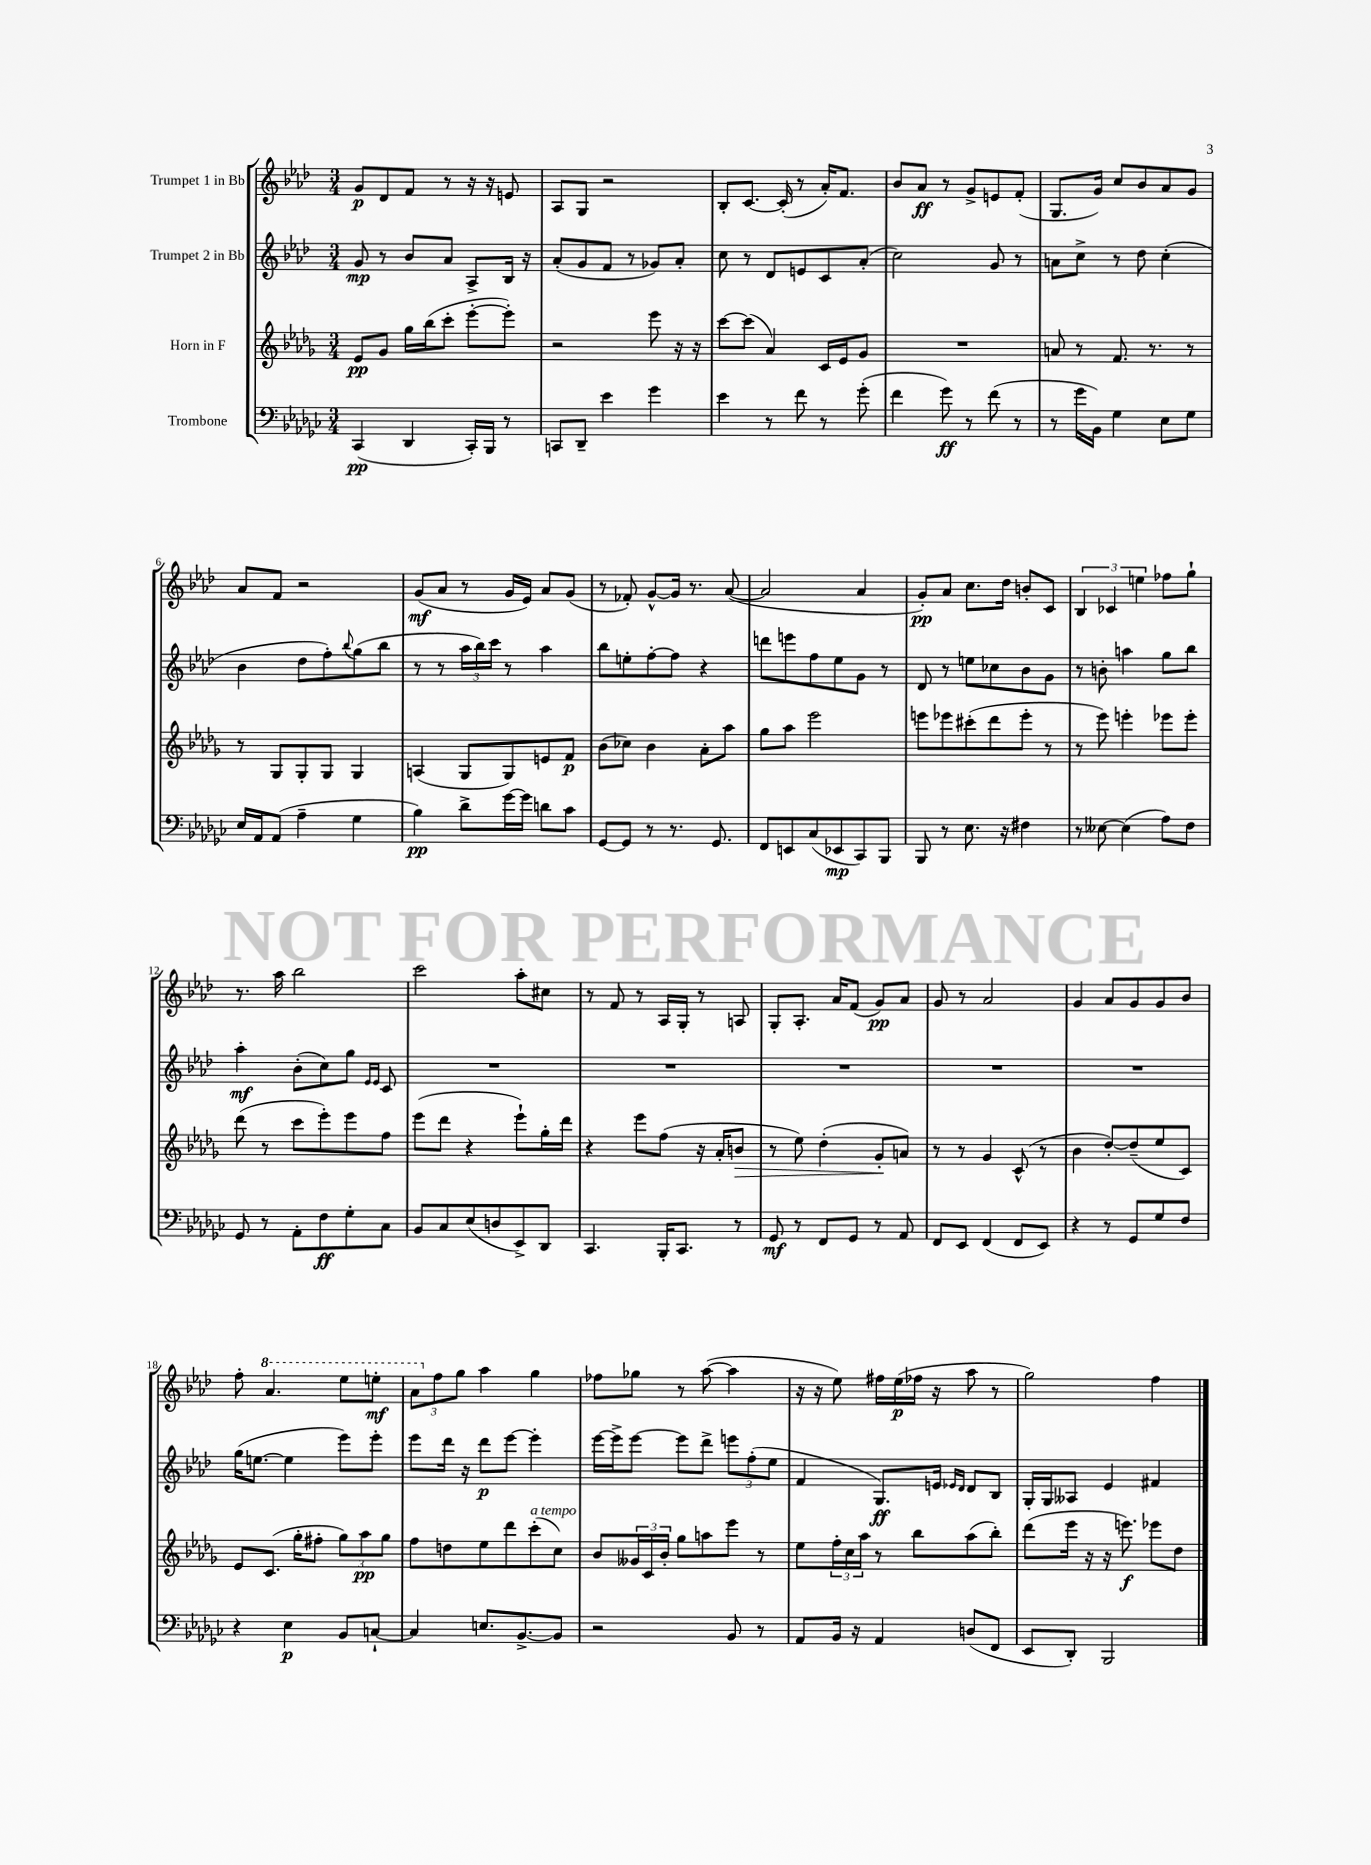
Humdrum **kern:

**kern	**kern	**kern	**kern
*staff4	*staff3	*staff2	*staff1
*clefF4	*clefG2	*clefG2	*clefG2
*k[b-e-a-d-g-c-]	*k[b-e-a-d-g-]	*k[b-e-a-d-]	*k[b-e-a-d-]
*M3/4	*M3/4	*M3/4	*M3/4
(4CC-	8e-	8g	8g
.	8g-	8r	8d-
4DD-	16gg-	8b-	8f
.	(16bb-	.	.
.	8ccc'	8a-	8r
16CC-')	[8eee-'	8A-^	16r
16BBB-	.	.	16r
8r	8eee-'])	16B-	8e
.	.	16r	.
=	=	=	=
8CC	2r	(8a-'	8A-
8DD-~	.	8g	8G
4e-	.	8f	2r
.	.	8r	.
4g-	8eee-	8g-)	.
.	16r	8a-'	.
.	16r	.	.
=	=	=	=
4e-	[8ccc	8cc	8B-'
.	(8ccc]	8r	[8.c
8r	4a-)	8d-	.
.	.	.	(16c']
8f	.	8e	8r
8r	16c	8c	16a-')
.	16e-	.	8.f
(8g-'	8g-	(8a-'	.
=	=	=	=
4f	2.r	2cc)	8b-
.	.	.	8a-
8g-)	.	.	8r
8r	.	.	8g^
(8f	.	8g	8e
8r	.	8r	(8f'
=	=	=	=
8r	8a	8a	8.G
16g-	8r	8cc^	.
16BB-)	.	.	16g)
4G-	8.f	8r	8cc
.	.	8dd-	8b-
.	8.r	.	.
8E-	.	(4cc'	8a-
8G-	8r	.	8g
=	=	=	=
16E-	8r	4b-	8a-
16AA-	.	.	.
(8AA-	8G-	.	8f
4A-~	8G-'	8dd-	2r
.	8G-	8ff')	.
.	.	8qqbb-	.
4G-	4G-	(8gg	.
.	.	8bb-	.
=	=	=	=
4B-)	(4A	8r	(8g
.	.	8r	8a-
8d-^	8G-	24aa-	8r
.	.	24bb-)	.
.	.	24ccc	.
[16g-	8G-)	8r	16g
16g-]	.	.	16e-)
8d	8e	4aa-	8a-
8c-	8f	.	(8g
=	=	=	=
[8GG-	(8b-	8bb-	8r
8GG-]	8cc-)	8ee'	8f-')
8r	4b-	[8ff'	[8g^^
8.r	.	8ff]	16g]
.	.	.	8.r
.	8a-'	4r	.
8.GG-	.	.	.
.	8aa-	.	([8a-
=	=	=	=
8FF	8gg-	8ddd	2a-]
8EE	8aa-	8eee	.
(8C-	2eee-	8ff	.
8EE-	.	8ee-	.
8CC-)	.	8g	4a-
8BBB-	.	8r	.
=	=	=	=
8BBB-	8eee	8d-	8g')
8r	8eee-	8r	8a-
8.E-	(8ccc#'	8ee	8.cc
.	8ddd-	8cc-	.
16r	.	.	16dd-
4F#	8eee-'	8b-	8b'
.	8r	8g	8c
=	=	=	=
8r	8r	8r	6B-
[8E--	8eee-)	8b'	.
.	.	.	6c-
(4E--]	4eee'	4aa	.
.	.	.	6ee
8A-)	8eee-	8gg	8ff-
8F	8eee-'	8bb-	8gg`
=	=	=	=
8GG-	(8ddd-	4aa-'	8.r
8r	8r	.	.
.	.	.	16aa-
8AA-'	8ccc	(8b-'	2bb-
8F	8eee-')	8cc)	.
8G-'	8eee-	8gg	.
.	.	16qqe-	.
.	.	16qqe-	.
8C-	8ff	8c	.
=	=	=	=
8BB-	(8eee-	2.r	2ccc
8C-	8ddd-	.	.
(8E-	4r	.	.
8D	.	.	.
8EE-^)	8eee-`)	.	8aa-'
8DD-	16gg-'	.	8cc#
.	16ddd-	.	.
=	=	=	=
4.CC-	4r	2.r	8r
.	.	.	8f
.	8eee-	.	8r
16BBB-'	(8ff	.	16A-
8.CC-	.	.	16G'
.	16r	.	8r
.	16a-'	.	.
8r	8b	.	8A
=	=	=	=
8GG-	8r	2.r	8G'
8r	8ee-)	.	8.A-'
8FF	(4dd-'	.	.
.	.	.	16a-
8GG-	.	.	(8f
8r	8g-'	.	8g)
8AA-	8a)	.	8a-
=	=	=	=
8FF	8r	2.r	8g
8EE-	8r	.	8r
(4FF	4g-	.	2a-
8FF	(8c^^	.	.
8EE-)	8r	.	.
=	=	=	=
4r	4b-	2.r	4g
8r	[8dd-')	.	8a-
8GG-	(8dd-~]	.	8g
8G-	8ee-	.	8g
8F	8c)	.	8b-
=	=	=	=
4r	8e-	(16gg	8ff'
.	.	[8.ee	.
.	(8.c	.	4.aa-
4E-	.	4ee]	.
.	16gg-'	.	.
.	8ff#'	.	.
8BB-	12gg-)	8eee-)	8eee-
.	12aa-	.	.
[8C`	.	8eee-'	8eee'
.	12gg-	.	.
=	=	=	=
4C]	8ff	8eee-	12aa-
.	.	.	12ff
.	8dd	16ddd-	.
.	.	.	12gg
.	.	16r	.
8.E	8ee-	8ddd-	4aa-
.	8ddd-	[8eee-	.
[8.BB-^	.	.	.
.	(8ccc'	4eee-']	4gg
8BB-]	8cc)	.	.
=	=	=	=
2r	8b-	[16eee-	8ff-
.	.	16eee-^]	.
.	24g--	[8eee-	8gg-
.	24c	.	.
.	24b-'	.	.
.	8gg-	8eee-]	8r
.	8aa	8ddd-^	([8aa-
8BB-	8eee-	12eee	4aa-]
.	.	(12ff'	.
8r	8r	.	.
.	.	12ee-	.
=	=	=	=
8AA-	8ee-	4f	16r
.	.	.	16r
16BB-	24ff'	.	8ee-)
.	24cc	.	.
16r	.	.	.
.	24aa-	.	.
4AA-	8r	8.G)	16ff#
.	.	.	(16ee-
.	8bb-	.	16ff-
.	.	16e	16r
.	.	16qqe-	.
.	.	16qqd-	.
(8D	(8aa-	8d-	8aa-
8FF	8bb-')	8B-	8r
=	=	=	=
8EE-	(8ddd-	16G'	2gg)
.	.	16G	.
8DD-')	16eee-	8A--	.
.	16r	.	.
2BBB-	16r	4e-	.
.	8.eee)	.	.
.	8eee-	4f#	4ff
.	8dd-	.	.
==	==	==	==
*-	*-	*-	*-
